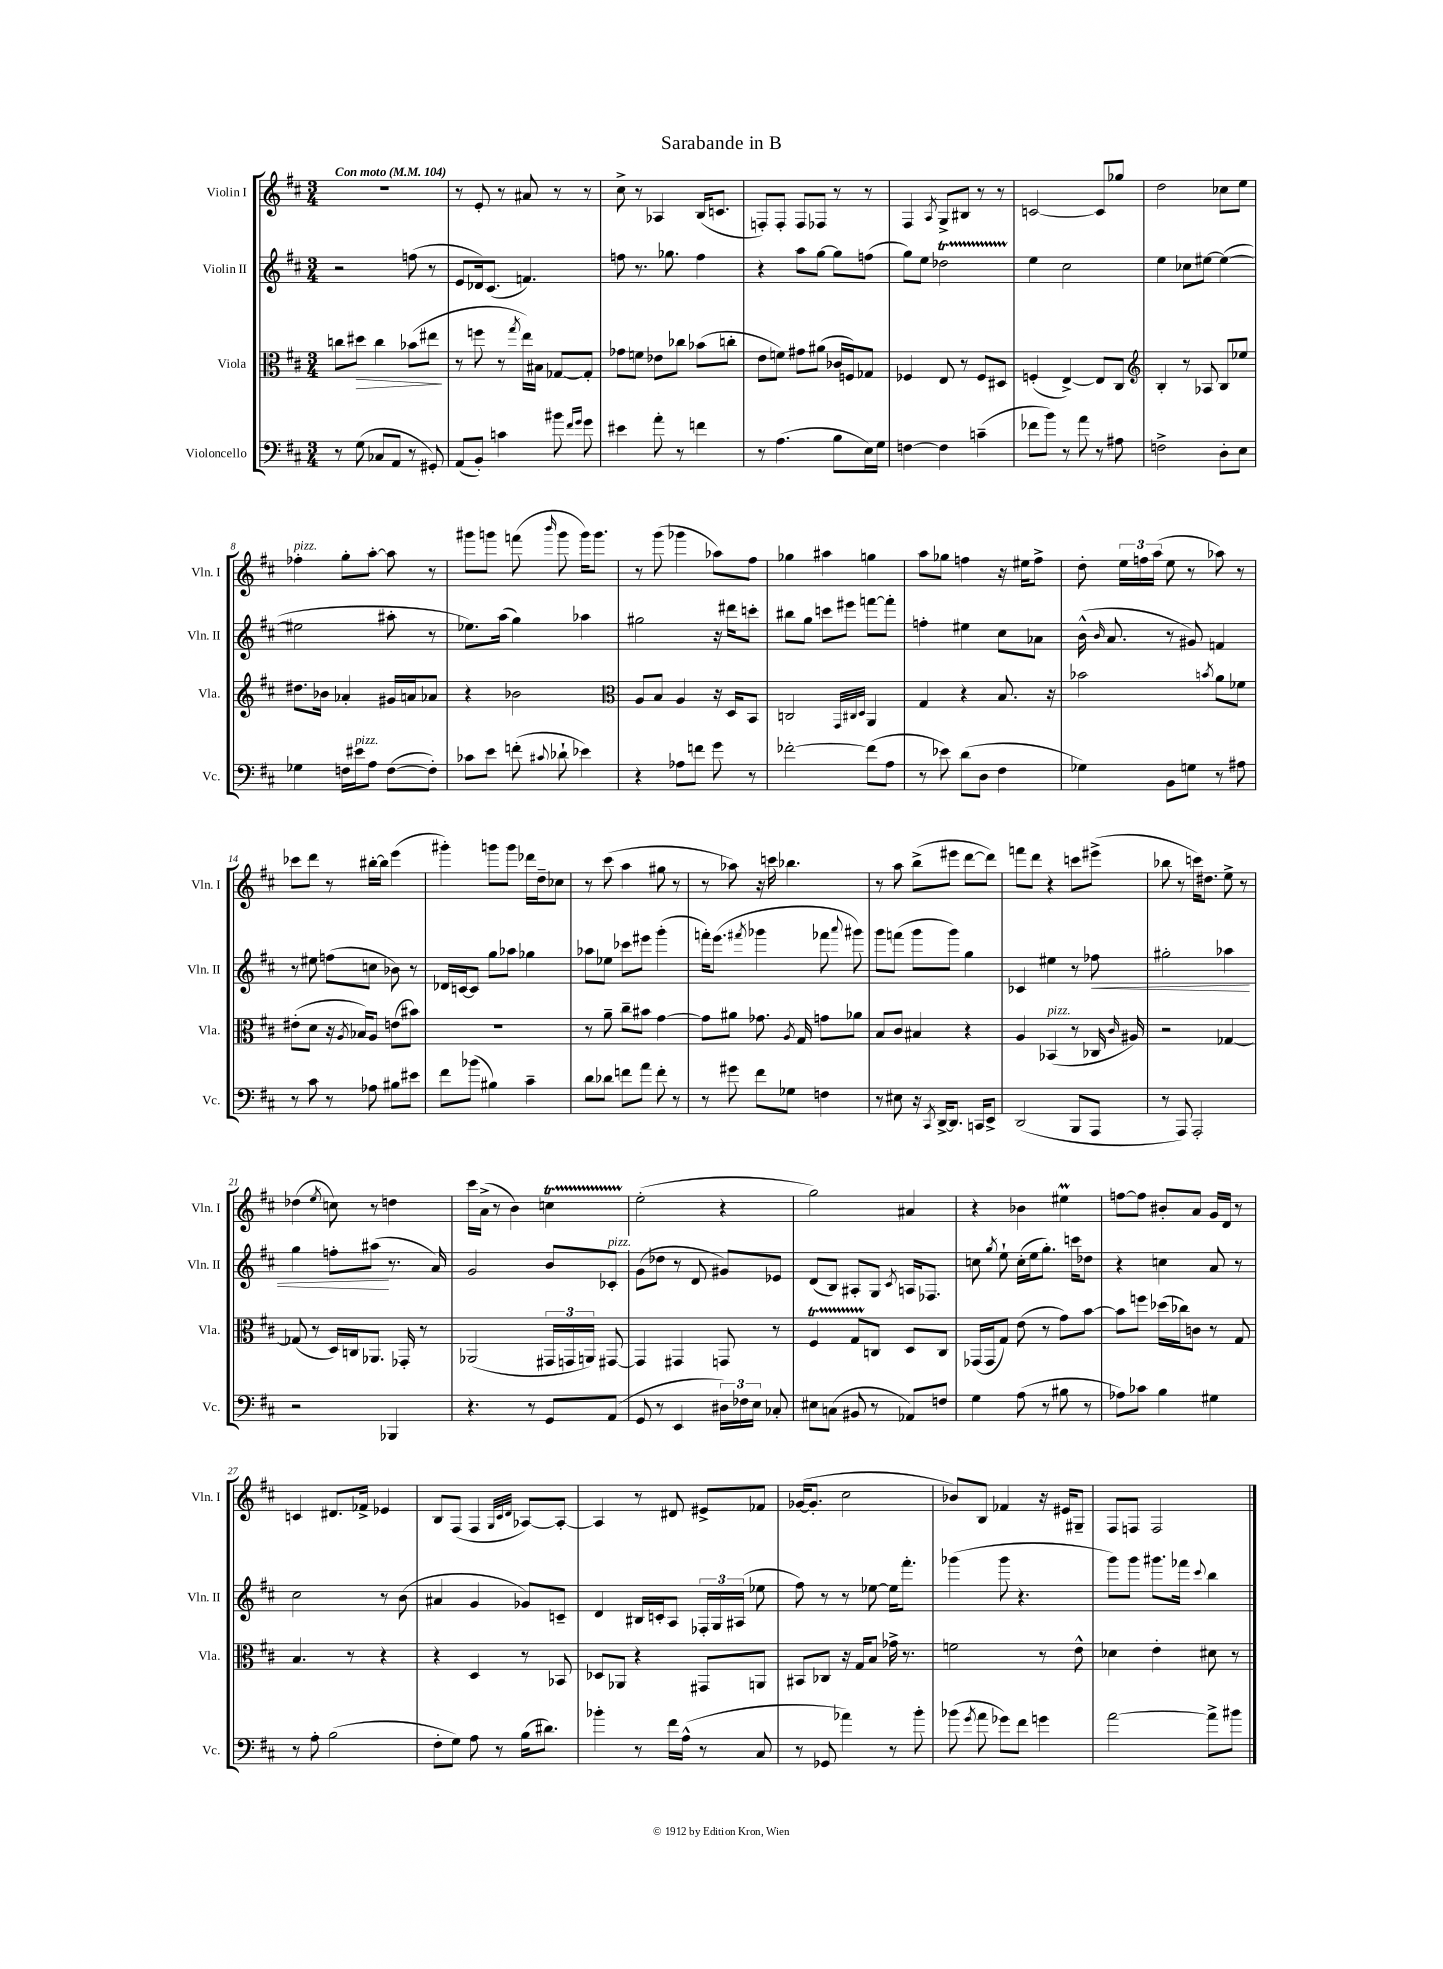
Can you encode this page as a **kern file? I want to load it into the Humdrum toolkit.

**kern	**kern	**dynam	**kern	**dynam	**kern
*part4	*part3	*part3	*part2	*part2	*part1
*staff4	*staff3	*staff3	*staff2	*staff2	*staff1
*I"Violoncello	*I"Viola	*	*I"Violin II	*	*I"Violin I
*I'Vc.	*I'Vla.	*	*I'Vln. II	*	*I'Vln. I
*clefF4	*clefC3	*	*clefG2	*	*clefG2
*k[f#c#]	*k[f#c#]	*	*k[f#c#]	*	*k[f#c#]
*M3/4	*M3/4	*	*M3/4	*	*M3/4
*MM104	*MM104	*	*MM104	*	*MM104
=1	=1	=1	=1	=1	=1
!	!	!	!	!	!LO:TX:a:B:t=Con moto
8r	8ccn\L	.	2r	.	2.r
!	!	!LO:HP:b	!	!	!
(8G\	8dd#X\J	>	.	.	.
8C-X/L	4cc\	.	.	.	.
8AA/J	.	.	.	.	.
8r	(8b-X\L	.	(8ffn\	.	.
8GG#X'/)	8ee#X\J	.	8r	.	.
.	.	]	.	.	.
=2	=2	=2	=2	=2	=2
(8AA/L	8r	.	8e/L	.	8r
8BB'/J)	8ffn\	.	16d-X/k)	.	8e'/
.	.	.	(8.c#/J	.	.
4cn\	8r	.	.	.	8r
.	8qgg/	.	.	.	.
.	16ee\LL)	.	4.fn/)	.	8a#X/
.	16B#X\JJ	.	.	.	.
8b#X\	[8G-X/L	.	.	.	8r
16qqf#/LL	.	.	.	.	.
16qqg/JJ	.	.	.	.	.
8g\	8G-'/J]	.	.	.	8r
=3	=3	=3	=3	=3	=3
4e#X\	8g-X\L	.	8ffn\	.	8cc#^\
.	8fn\J	.	8.r	.	8r
8a'\	8e-X\L	.	.	.	4A-X/
.	.	.	8.gg-X\	.	.
8r	8cc-X\J	.	.	.	.
4fn\	(8b-X\L	.	4ff\	.	(16B/KL
.	.	.	.	.	8.cn/J
.	8ccn'\J	.	.	.	.
=4	=4	=4	=4	=4	=4
8r	8e\L	.	4r	.	8Fn'/L)
(4.A\	8fn\J)	.	.	.	8F'/J
.	8g#X\L	.	8aa\L	.	8F/L
.	(8a#X\J	.	[8gg\J	.	8F-X/J
8B\L	16c-X/LL	.	8gg\L]	.	8r
.	16Fn/J)	.	.	.	.
16E\L)	8G-X/J	.	(8ffn\J	.	8r
16G\JJ	.	.	.	.	.
=5	=5	=5	=5	=5	=5
[4Fn\	4F-X/	.	8gg\L)	.	4F#/
.	.	.	8ee\J	.	.
.	.	.	.	.	8qA/
4F\]	8E/	.	2dd-XT\	.	8G^/L
.	8r	.	.	.	8B#X/J
(4cn~\	8F-/L	.	.	.	8r
.	8D#X/J	.	.	.	8r
=6	=6	=6	=6	=6	=6
8f-X\L	(4Fn'/	.	4ee\	.	[2cn/
8b\J)	.	.	.	.	.
8r	[4E^/)	.	2cc#\	.	.
8a\	.	.	.	.	.
8r	8E/L]	.	.	.	8c/L]
8A#X\	8C#/J	.	.	.	8gg-X/J
=7	=7	=7	=7	=7	=7
*	*clefG2	*	*	*	*
2Fn^\	4B'/	.	4ee\	.	2dd\
.	8r	.	8cc-X\L	.	.
.	8A-X/	.	[8ee#X\J	.	.
8D'\L	8B/L	.	(4ee#\_	.	8cc-X\L
8E\J	8ee-X/J	.	.	.	8ee\J
!!LO:LB:g=z
=8	=8	=8	=8	=8	=8
!	!	!	!	!	!LO:TX:a:i:t=pizz.
4G-X\	8.dd#X\L	.	2ee#X\]	.	4ff-X'\
.	16b-X\Jk	.	.	.	.
16Fn\LL	4a-X'/	.	.	.	8gg'\L
!LO:TX:a:i:t=pizz.	!	!	!	!	!
16e#X\J	.	.	.	.	.
8A\J	.	.	.	.	[8aa'\J
([8F\L	16g#X/LL	.	8aa#X'\	.	8aa\]
.	16an/J	.	.	.	.
8F'\J])	8a-X/J	.	8r	.	8r
=9	=9	=9	=9	=9	=9
8c-X\L	4r	.	8.ee-X\L)	.	8ggg#X\L
8e\J	.	.	.	.	8gggn\J
.	.	.	(16aa\Jk	.	.
(8fn'\	2b-X\	.	4gg\)	.	(8fffn\
8qqc#X/	.	.	.	.	16qqbbb/
8d-X`\	.	.	.	.	8ggg\
4e-X\)	.	.	4aa-X\	.	16ggg\KL)
.	.	.	.	.	8.ggg\J
=10	=10	=10	=10	=10	=10
*	*clefC3	*	*	*	*
4r	8A/L	.	2gg#X\	.	8r
.	8B/J	.	.	.	(8ggg\
8A-X\L	4A/	.	.	.	4ggg-X\
8fn\J	.	.	.	.	.
8g\	16r	.	16r	.	8aa-X\L)
.	16D/KL	.	16ddd#X\KL	.	.
8r	8BB/J	.	8cccn'\J	.	8ff#\J
=11	=11	=11	=11	=11	=11
[2f-X'\	2Cn/	.	8bb#X\L	.	4gg-X\
.	.	.	8gg\J	.	.
.	.	.	8cccn\L	.	4aa#X\
.	.	.	8eee#X\J	.	.
.	32qqGG/LLL	.	.	.	.
.	32qqC#X/	.	.	.	.
.	32qqD/JJJ	.	.	.	.
(8f-\L]	4AA/	.	[8fffn\L	.	4ggn\
8A\J	.	.	8fff'\J]	.	.
=12	=12	=12	=12	=12	=12
8r	4G/	.	4ffn'\	.	8aa\L
8e-X\)	.	.	.	.	8gg-X\J
(8d\L	4r	.	4ee#X\	.	4ffn\
8D\J	.	.	.	.	.
4F#\	8.B/	.	8cc#\L	.	16r
.	.	.	.	.	16ee#X\KL
.	.	.	8a-X\J	.	8ff^\J
.	16r	.	.	.	.
=13	=13	=13	=13	=13	=13
4G-X\)	2b-X\	.	(16b^^\	.	8dd'\
.	.	.	16qqb/	.	.
.	.	.	8.a/	.	.
.	.	.	.	.	24ee\LL
.	.	.	.	.	24ffn\
.	.	.	.	.	(24aa\JJ
8BB\L	.	.	8r	.	8ee\
8Gn\J	.	.	8g#X/)	.	8r
.	8qbn/	.	.	.	.
8r	8a\L	.	4fn/	.	8aa-X\)
8A#X\	8f-X\J	.	.	.	8r
!!LO:LB:g=z
=14	=14	=14	=14	=14	=14
8r	(8e#X'\L	.	8r	.	8ccc-X\L
8c#\	8d\J	.	8ee#X\	.	8ddd\J
8r	16r	.	(8ffn\L	.	8r
.	8qA/	.	.	.	.
.	16B-X/KL)	.	.	.	.
8A-X\	8A/J	.	8ccn\J	.	[16bb#X'\LL
.	.	.	.	.	16bb#\JJ]
8B#X\L	(8en\L	.	8b-X\)	.	(4eee\
8e#X\J	8b#X\J)	.	8r	.	.
=15	=15	=15	=15	=15	=15
8f#\L	2.r	.	16d-X/LL	.	4ggg#X'\)
.	.	.	[16cn/J	.	.
(8b-X\J	.	.	8c/J]	.	.
4B#X\)	.	.	8gg\L	.	8gggn\L
.	.	.	8aa-X\J	.	8ggg\J
4c#~\	.	.	4gg-X\	.	16ddd-X\LL
.	.	.	.	.	16dd~\J
.	.	.	.	.	8cc-X\J
=16	=16	=16	=16	=16	=16
8d\L	8r	.	8aa-X\L	.	8r
8d-X\J	8a~\	.	8ee-X\J	.	(8ccc#\
8fn\L	8cc#~\L	.	8ccc-X\L	.	4aa\
8a\J	8b#X\J	.	8eee#X\J	.	.
8f'\	[4g\	.	(4ggg'\	.	8gg#X\
8r	.	.	.	.	8r
=17	=17	=17	=17	=17	=17
8r	8g\L]	.	16fffn'\KL)	.	8r
.	.	.	(8.eee\J	.	.
8g#X\	8a#X\J	.	.	.	8aa-X\)
.	.	.	8qfff#X/	.	.
8f#\L	8.g-X\	.	4ggg-X\	.	16r
.	.	.	.	.	16cccn\
8G-X\J	.	.	.	.	4.bb-X\
.	8qA/	.	.	.	.
.	16G/	.	.	.	.
4Fn\	8gn\L	.	8fff-X\	.	.
.	.	.	8qqaaa/	.	.
.	8a-X\J	.	8ggg#X\)	.	.
=18	=18	=18	=18	=18	=18
8r	8B/L	.	8ggg\L	.	8r
8E#X\	8c#/J	.	(8fffn\J	.	8aa\
16r	4B#X/	.	8ggg\L	.	(8bb^\L
8qCC#/	.	.	.	.	.
[16DD^/KL	.	.	.	.	.
8.DD/J]	.	.	8ggg\J)	.	8eee#X\J
.	4r	.	4gg\	.	[8ddd\L
16CCn/KL	.	.	.	.	.
8EE^/J	.	.	.	.	8ddd\J])
=19	=19	=19	=19	=19	=19
(2DD/	4A/	.	4c-X/	.	8fffn\L
.	.	.	.	.	8ddd\J
!	!LO:TX:a:i:t=pizz.	!	!	!	!
.	(4BB-X/	.	4ee#X\	.	4r
8BBB/L	8r	.	8r	.	8cccn\L
!	!	!	!	!LO:HP:b	!
8AAA/J	16C-X/	.	8ff-X\	<	(8eee#X^\J
.	16qqc#/	.	.	.	.
.	16A#X/)	.	.	.	.
=20	=20	=20	=20	=20	=20
8r	2r	.	2gg#X'\	.	8bb-X\
8AAA/)	.	.	.	.	8r
2AAA'/	.	.	.	.	16cccn\KL)
.	.	.	.	.	8.dd#X\J
.	[4G-X/	.	4aa-X\	.	8ee^\
.	.	.	.	.	8r
!!LO:LB:g=z
=21	=21	=21	=21	=21	=21
2r	(8G-X/]	.	4gg\	.	(4dd-X\
.	8r	.	.	.	.
.	.	.	.	.	8qee/
.	16D/LL)	.	8ffn'\L	.	8ccn\)
.	16Cn/J	.	.	.	.
.	8.AA-X/J	.	(8aa#X\J	.	8r
4BBB-X/	.	.	8.r	[	4ddn\
.	16GG-X'/	.	.	.	.
.	8r	.	.	.	.
.	.	.	16a/)	.	.
=22	=22	=22	=22	=22	=22
4.r	(2AA-X/	.	2g/	.	16ccc#\LL
.	.	.	.	.	(16a^\JJ
.	.	.	.	.	8r
.	.	.	.	.	4b\)
8r	.	.	.	.	.
8GG/L	24GG#X/LL	.	8b/L	.	4ccnT\
.	24GGn/	.	.	.	.
.	24AAn/JJ)	.	.	.	.
!	!	!	!LO:TX:a:i:t=pizz.	!	!
(8AA/J	[8GG#X/	.	8c-X'/J	.	.
=23	=23	=23	=23	=23	=23
8GG/	4GG#/]	.	(8g\L	.	(2ee'\
8r	.	.	8dd-X\J	.	.
4EE/	4GG#X/	.	8r	.	.
.	.	.	8d/	.	.
24D#X\LL)	8GGn/	.	8g#X/L)	.	4r
24F-X\	.	.	.	.	.
24E\JJ	.	.	.	.	.
8C-X'/	8r	.	8e-X/J	.	.
=24	=24	=24	=24	=24	=24
8E#X\L	4F#t/	.	(8d/L	.	2gg\)
(8Cn\J	.	.	8B/J)	.	.
8BB#X/	8GTTT/L	.	8A#X'/L	.	.
8r	8Cn/J	.	8G/J	.	.
.	.	.	8qc#/	.	.
8AA-X/L)	8D/L	.	16An/KL	.	4a#X/
.	.	.	8.F-X/J	.	.
8Fn/J	8C/J	.	.	.	.
=25	=25	=25	=25	=25	=25
4G\	(16GG-X/LL	.	8ccn\	.	4r
.	16GG-/J	.	.	.	.
.	.	.	8qgg/	.	.
.	8G/J)	.	8ee`\	.	.
(8A\	(8e\	.	(16cc'\LL	.	4b-X\
.	.	.	16ee\J	.	.
8r	8r	.	8.gg'\J)	.	.
8B#X\	8g\L)	.	.	.	4ee#Xm\
.	.	.	16cccn\KL	.	.
8r	[8b\J	.	8dd-X\J	.	.
=26	=26	=26	=26	=26	=26
8A-X\L)	8b\L]	.	4r	.	[8ffn\L
8c-X\J	8ffn\J	.	.	.	8ff\J]
4B\	(16dd-X\LL	.	4ccn\	.	8b#X'/L
.	16cc-X\J)	.	.	.	.
.	8cn\J	.	.	.	8a/J
4G#X\	8r	.	8a/	.	16g/LL
.	.	.	.	.	16d/JJ
.	8G/	.	8r	.	8r
!!LO:LB:g=z
=27	=27	=27	=27	=27	=27
8r	4.B/	.	2cc#\	.	4cn/
8A'\	.	.	.	.	.
(2B\	.	.	.	.	8.d#X/L
.	8r	.	.	.	.
.	.	.	.	.	16f-X^/Jk
.	4r	.	8r	.	4e-X/
.	.	.	(8b\	.	.
=28	=28	=28	=28	=28	=28
8F#'\L	4r	.	4a#X/	.	8B/L
8G\J)	.	.	.	.	(8F#/J
8A\	4D/	.	4g/	.	4F#/
8r	.	.	.	.	.
.	.	.	.	.	32qqG/LLL
.	.	.	.	.	32qqc#/
.	.	.	.	.	32qqd/JJJ
(16B\KL	8r	.	8g-X/L)	.	[8A-X/L)
8.d#X\J)	.	.	.	.	.
.	8BB-X/	.	8cn~/J	.	8A-'/J_
=29	=29	=29	=29	=29	=29
4b-X'\	8D-X/L	.	4d/	.	4A-/]
.	8AA-X/J	.	.	.	.
8r	4r	.	16B#X/LL	.	8r
.	.	.	16cn'/J	.	.
16f#\LL	.	.	8A/J	.	8d#X/
(16A^^\JJ	.	.	.	.	.
8r	8GG#X/L	.	24F-X'/LL	.	8e#X^/L
.	.	.	24G/	.	.
.	.	.	(24A#X/JJ	.	.
8C#/	8AAn/J	.	8ee-X\	.	8f-X/J
=30	=30	=30	=30	=30	=30
8r	8BB#X/L	.	8ff#\)	.	([16g-X/KL
.	.	.	.	.	8.g-'/J]
8GG-X/	8C-X/J	.	8r	.	.
4a-X\)	16r	.	8r	.	2cc#\
.	16G/KL	.	.	.	.
.	8B/J	.	[8ee-X\	.	.
8r	16g-X^\	.	16ee-\KL]	.	.
.	8.r	.	8.fff#'\J	.	.
8b'\	.	.	.	.	.
=31	=31	=31	=31	=31	=31
(8b-X\	2fn\	.	(4ggg-X\	.	8b-X/L)
8qg/	.	.	.	.	.
8a\	.	.	.	.	8B/J
8g-X\L)	.	.	8ggg-\	.	4f-X/
8f#\J	.	.	4.r	.	.
4gn\	8r	.	.	.	16r
.	.	.	.	.	16e#X/KL
.	8e^^\	.	.	.	8G#X~/J
=32	=32	=32	=32	=32	=32
[2a\	4d-X\	.	8ggg\L)	.	8F#/L
.	.	.	8ggg\J	.	8Fn/J
.	4e'\	.	8.ggg#X\L	.	2F/
.	.	.	16fff-X\Jk	.	.
.	.	.	8qqccc#/	.	.
8a^\L]	8d#X\	.	4bb\	.	.
8b#X\J	8r	.	.	.	.
==	==	==	==	==	==
*-	*-	*-	*-	*-	*-
